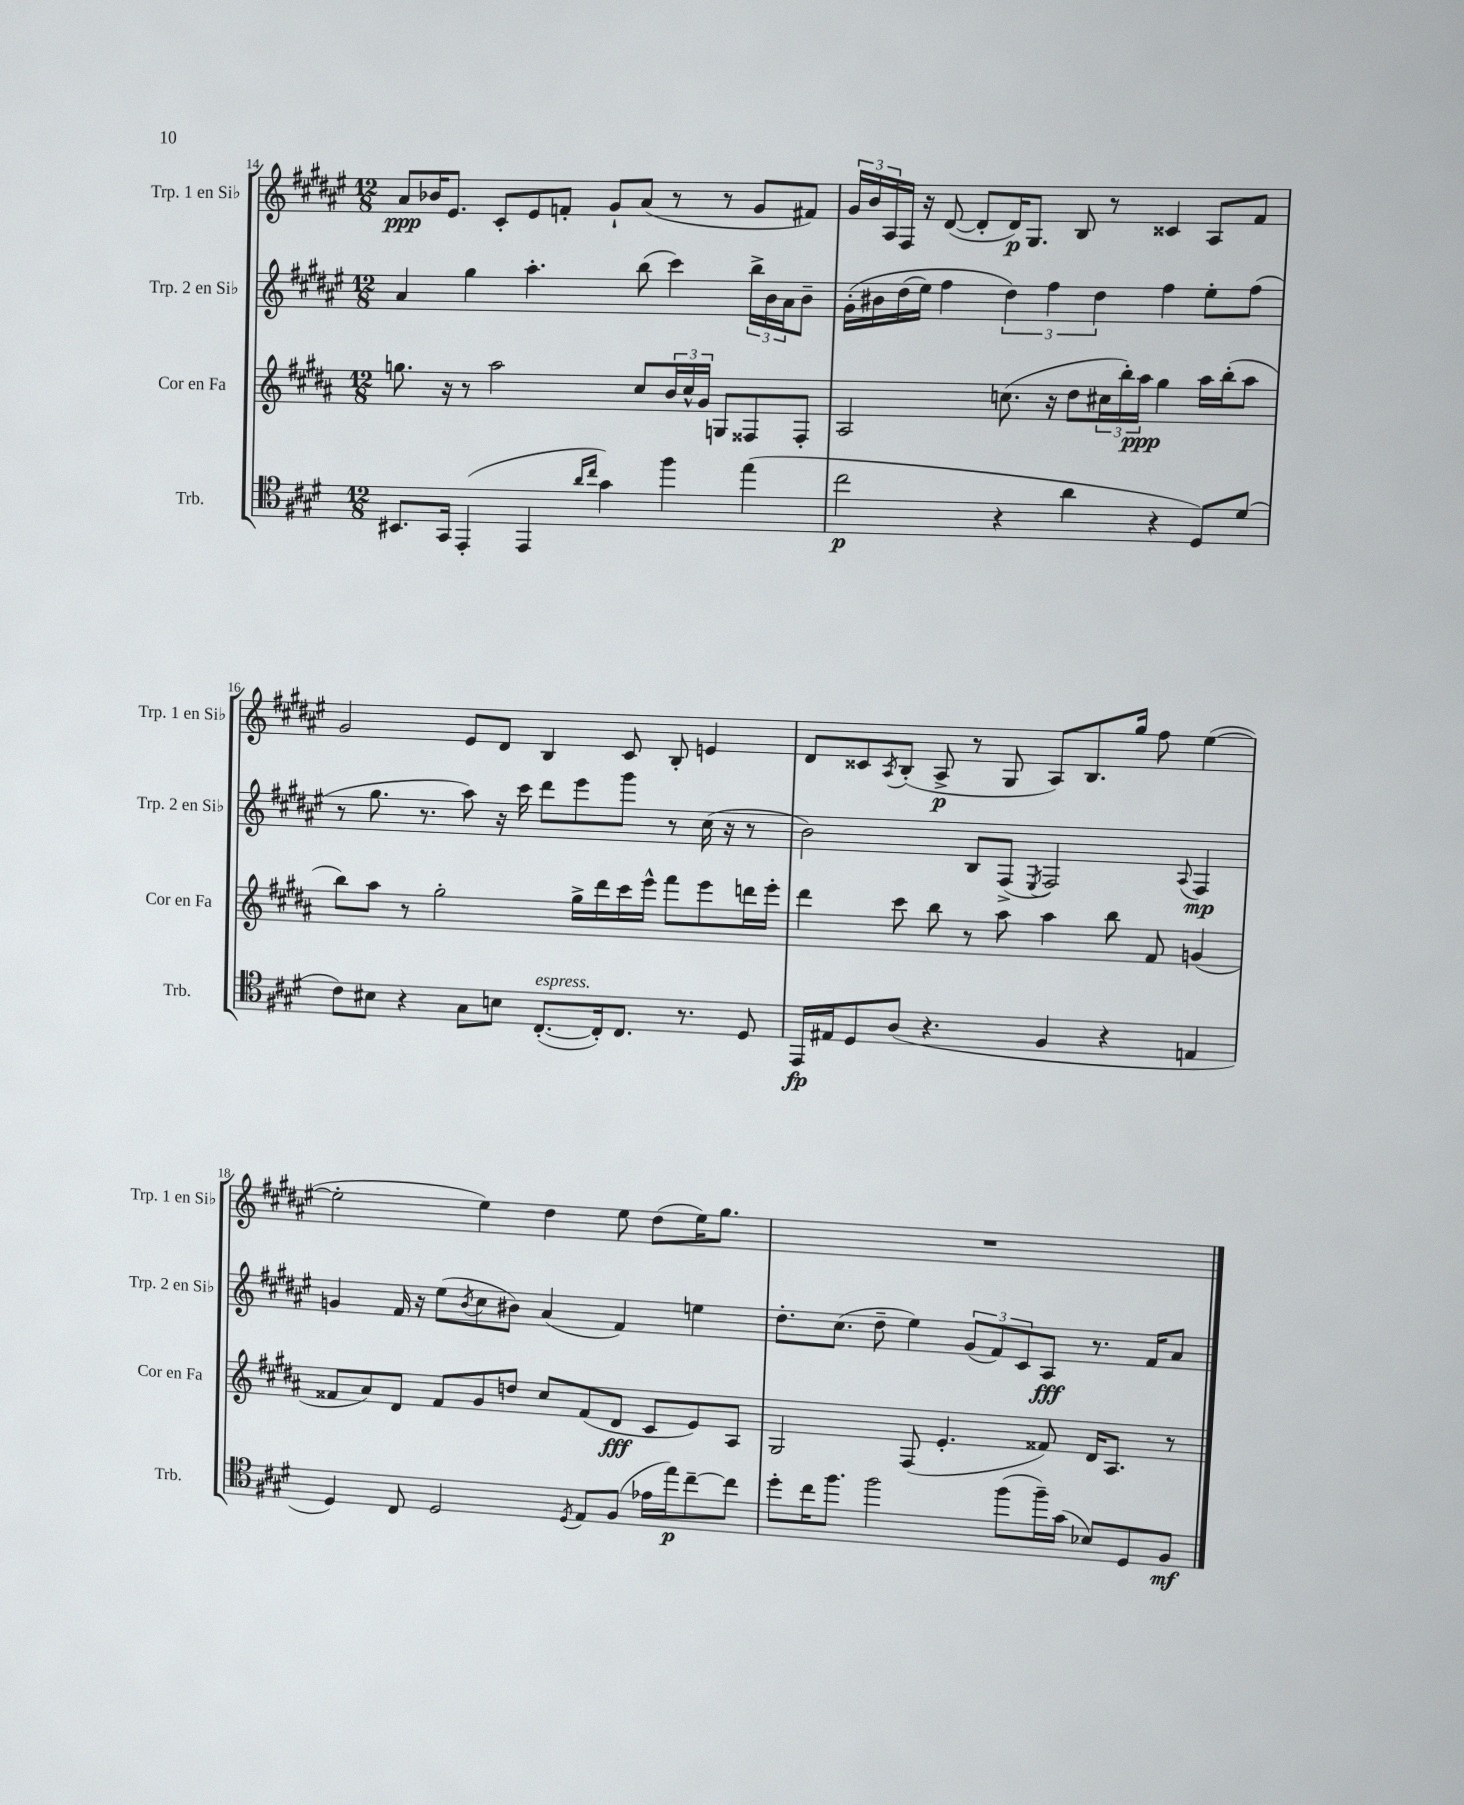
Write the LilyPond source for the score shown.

<<
\new StaffGroup <<
\new Staff = "s0" \with { instrumentName = "Trp. 1 en Sib" shortInstrumentName = "Trp. 1 en Sib" } {
    \clef treble \key fis \major \numericTimeSignature \time 12/8
    ais'8\ppp bes'16 eis'8. cis'8-. eis'8 f'8-. gis'8-! ais'8( r8 r8 gis'8 fis'8) |
    \tuplet 3/2 { gis'16 b'16 ais16 } fis16 r16 dis'8~( dis'8-. dis'16\p) gis8. b8 r8 cisis'4 ais8 fis'8 |
    gis'2 eis'8 dis'8 b4 cis'8 b8-. e'4 |
    dis'8 cisis'8 \acciaccatura { ais8 } b8-.( ais8->\p r8 gis8 ais8) b8. gis''16 fis''8 eis''4~( |
    eis''2-. eis''4) dis''4 eis''8 dis''8( eis''16) gis''8. |
    R1. \bar "|." |
}
\new Staff = "s1" \with { instrumentName = "Trp. 2 en Sib" shortInstrumentName = "Trp. 2 en Sib" } {
    \clef treble \key fis \major \numericTimeSignature \time 12/8
    ais'4 gis''4 ais''4.-. b''8( cis'''4) \tuplet 3/2 { b''16-> b'16 ais'16 } b'8-- |
    gis'16-.\( bis'16 dis''16( eis''16) fis''4 \tuplet 3/2 { dis''4\) fis''4 dis''4 } fis''4 eis''8-. fis''8( |
    r8 gis''8. r8. ais''8) r16 cis'''16 dis'''8 eis'''8 gis'''8 r8 cis''16( r16 r8 |
    b'2) b8 fis8->( \acciaccatura { eis8 } fis2) \appoggiatura { ais8 } fis4\mp |
    g'4 fis'16 r16 eis''8( \acciaccatura { b'8 } cis''8 bis'8) ais'4( fis'4) e''4 |
    dis''8.-. cis''8.( dis''8-- eis''4) \tuplet 3/2 { gis'8( fis'8) cis'8 } ais8\fff r8. fis'16 ais'8 \bar "|." |
}
\new Staff = "s2" \with { instrumentName = "Cor en Fa" shortInstrumentName = "Cor en Fa" } {
    \clef treble \key b \major \numericTimeSignature \time 12/8
    g''8. r16 r8 ais''2 cis''8 \tuplet 3/2 { b'16 cis''16-^ gis'16 } g8 fisis8 fisis8-. |
    ais2 c''8.( r16 dis''8 \tuplet 3/2 { cis''16 b''16-.) ais''16\ppp } gis''4 ais''16 b''16-.( ais''8 |
    b''8) ais''8 r8 gis''2-. gis''16-> dis'''16 cis'''16 e'''16-^ fis'''8 e'''8 d'''16 e'''16-. |
    dis'''4 cis'''8 b''8 r8 ais''8 ais''4 b''8 fis'8 g'4( |
    fisis'8 ais'8) dis'8 fisis'8 gis'8 d''8 cis''8 fisis'8( dis'8\fff cis'8 e'8) ais8 |
    gis2 fis8( e'4.-. fisis'8) dis'16 ais8. r8 \bar "|." |
}
\new Staff = "s3" \with { instrumentName = "Trb." shortInstrumentName = "Trb." } {
    \clef tenor \key e \major \numericTimeSignature \time 12/8
    bis,8. gis,16 e,4-.( e,4 \grace { a'16 cis''16 } gis'4) fis''4 e''4( |
    cis''2\p r4 a'4 r4 dis8) dis'8( |
    cis'8) bis8 r4 gis8 b8 cis8.~-.^\markup { \italic "espress." }( cis16-.) cis8. r8. dis8 |
    e,16\fp eis16 dis8 a8( r4. fis4 r4 e4 |
    dis4) cis8 dis2 \acciaccatura { dis8 } e8 fis8( ees'16 e''16\p) cis''8~-- cis''8 |
    dis''8-. cis''16 fis''8. fis''2 fis''8( fis''16--) gis'16( bes8) dis8 fis8\mf \bar "|." |
}
>>
>>
\layout { \context { \Score currentBarNumber = #14 } }
